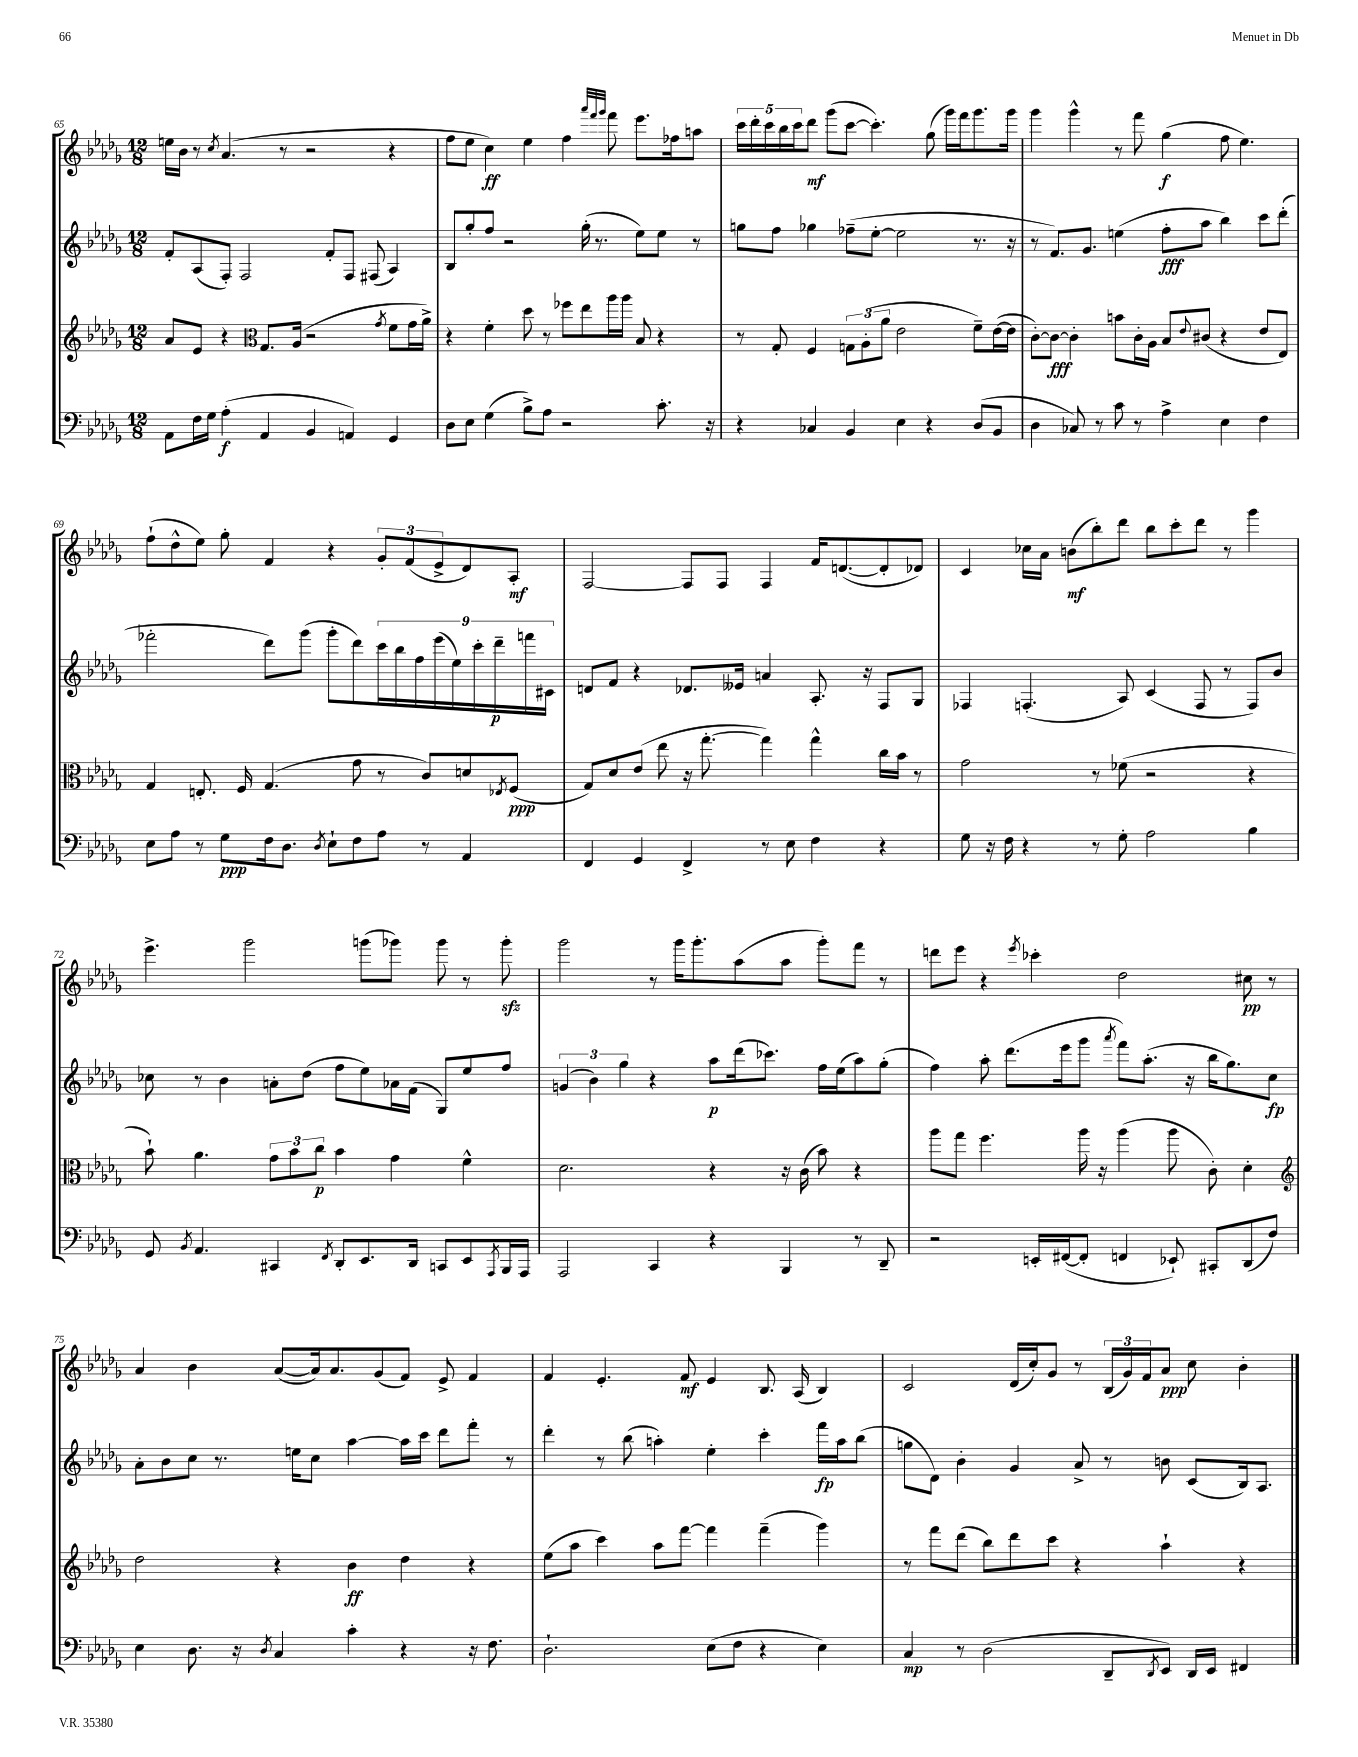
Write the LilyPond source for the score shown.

<<
\new StaffGroup <<
\new Staff = "s0" {
    \clef treble \key des \major \numericTimeSignature \time 12/8
    e''16 bes'16 r8 \acciaccatura { c''8 } aes'4.( r8 r2 r4 |
    f''8 ees''8 c''4\ff) ees''4 f''4 \grace { aes'''32 f'''32 ges'''32 } f'''8 ees'''8. fes''16 a''8 |
    \tuplet 5/4 { c'''16 des'''16-. c'''16 bes''16 c'''16 } des'''8\mf ges'''8( c'''8~ c'''4.-.) ges''8( ges'''16) f'''16 ges'''8. ges'''16 |
    ges'''4 ges'''4-^ r8 f'''8 ges''4\f( f''8 ees''4.) |
    f''8-!( des''8-^ ees''8) ges''8-. f'4 r4 \tuplet 3/2 { ges'8-. f'8( ees'8-> } des'8) aes8-.\mf |
    f2~ f8 f8 f4 f'16 d'8.~( d'8-. des'8) |
    c'4 ces''16 aes'16 b'8\mf( bes''8-.) des'''8 bes''8 c'''8-. des'''8 r8 ges'''4 |
    ees'''4.-> ges'''2 g'''8( ges'''8) ges'''8 r8 ges'''8-.\sfz |
    ges'''2 r8 ges'''16 ges'''8.-. aes''8( aes''8 ges'''8-.) f'''8 r8 |
    d'''8 ees'''8 r4 \acciaccatura { ees'''8 } ces'''4-. des''2 cis''8\pp r8 |
    aes'4 bes'4 aes'8~( aes'16) aes'8. ges'8( f'8) ees'8-> f'4 |
    f'4 ees'4.-. f'8\mf ees'4 bes8. aes16( bes4) |
    c'2 des'16( c''16-.) ges'8 r8 \tuplet 3/2 { bes16( ges'16) f'16 } aes'8\ppp c''8 bes'4-. \bar "|." |
}
\new Staff = "s1" {
    \clef treble \key des \major \numericTimeSignature \time 12/8
    f'8-. aes8( f8-.) f2 f'8-. f8 fis8( aes4) |
    bes8 ges''8-. f''8 r2 ges''16-.( r8. ees''8) ees''8 r8 |
    g''8 f''8 ges''4 fes''8--( ees''8~-. ees''2 r8. r16 |
    r8 f'8.) ges'8. e''4( f''8-.\fff aes''8 bes''4) c'''8 des'''8-.( |
    fes'''2-. des'''8) ges'''8( ges'''8-. des'''8) \tuplet 9/8 { c'''16 bes''16 f''16 ees'''16( ees''16) c'''16-. des'''16--\p f'''16 cis'16 } |
    d'8 f'8 r4 des'8. eeses'16 a'4 aes8.-. r16 f8 ges8 |
    fes4 f4.-.( aes8) c'4( f8 r8 f8) bes'8 |
    ces''8 r8 bes'4 a'8-. des''8( f''8 ees''8) aes'16 f'16( ges8) ees''8 f''8 |
    \tuplet 3/2 { g'4( bes'4) ges''4 } r4 aes''8\p des'''16( ces'''8.) f''16 ees''16( aes''8) ges''8-.( |
    f''4) aes''8-. des'''8.( ees'''16 ges'''8 \acciaccatura { aes'''8 } f'''8) aes''8.-.( r16 bes''16 ges''8.) c''8\fp |
    aes'8-. bes'8 c''8 r8. e''16 c''8 aes''4~ aes''16 c'''16 des'''8 f'''8-. r8 |
    des'''4-. r8 bes''8( a''4-.) ees''4-. c'''4-. f'''16\fp a''16 bes''8( |
    g''8 des'8) bes'4-. ges'4 aes'8-> r8 b'8 c'8( bes16) aes8. \bar "|." |
}
\new Staff = "s2" {
    \clef treble \key des \major \numericTimeSignature \time 12/8
    aes'8 ees'8 r4 \clef alto ges8. aes16( r2 \acciaccatura { ges'8 } f'8 ges'16 aes'16->) |
    r4 f'4-. des''8 r8 fes''8 ees''8 aes''16 aes''16 bes8 r4 |
    r8 ges8-. f4 \tuplet 3/2 { g8 aes8-.( aes'8 } ees'2 f'8--) ees'16~( ees'16 |
    c'8~-.) c'8~\fff c'4-. b'8 c'16-. aes16 bes8 \appoggiatura { ees'8 } cis'8( r4 ees'8 ees8) |
    ges4 e8.-. f16 ges4.( ges'8 r8 c'8) d'8 \acciaccatura { ees8 } f8\ppp( |
    ges8) des'8 ees'8( ees''8 r16 ges''8.~-. ges''4) ges''4-^ c''16 bes'16 r8 |
    ges'2 r8 fes'8( r2 r4 |
    bes'8-!) aes'4. \tuplet 3/2 { ges'8 bes'8 c''8\p } bes'4 ges'4 f'4-^ |
    des'2. r4 r16 c'16( bes'8) r4 |
    aes''8 ges''8 f''4. aes''16 r16 aes''4( aes''8 c'8-.) des'4-. |
    \clef treble des''2 r4 bes'4\ff des''4 r4 |
    ees''8( aes''8 c'''4) aes''8 f'''8~ f'''4 f'''4--( ges'''4) |
    r8 f'''8 des'''8( bes''8) des'''8 c'''8 r4 aes''4-! r4 \bar "|." |
}
\new Staff = "s3" {
    \clef bass \key des \major \numericTimeSignature \time 12/8
    aes,8 f16 ges16 aes4-.\f( aes,4 bes,4 a,4) ges,4 |
    des8 ees8 ges4( bes8->) aes8 r2 c'8.-. r16 |
    r4 ces4 bes,4 ees4 r4 des8( bes,8 |
    des4 ces8) r8 c'8 r8 aes4-> ees4 f4 |
    ees8 aes8 r8 ges8\ppp f16 des8. \acciaccatura { des8 } ees8-! f8 aes8 r8 aes,4 |
    f,4 ges,4 f,4-> r8 ees8 f4 r4 |
    ges8 r16 f16 r4 r8 ges8-. aes2 bes4 |
    ges,8 \acciaccatura { bes,8 } aes,4. cis,4 \acciaccatura { f,8 } des,8-. ees,8. des,16 c,8 ees,8 \acciaccatura { aes,,8 } bes,,16 aes,,16 |
    aes,,2 c,4 r4 bes,,4 r8 des,8-- |
    r2 e,16-. fis,16~( fis,8-. f,4 ees,8-!) cis,8-. des,8( f8) |
    ees4 des8. r16 \acciaccatura { des8 } c4 c'4-. r4 r16 f8. |
    des2.-! ees8( f8 r4 ees4) |
    c4\mp r8 des2( des,8-- \acciaccatura { des,8 } ees,8) des,16 ees,16 fis,4 \bar "|." |
}
>>
>>
\layout { \context { \Score currentBarNumber = #65 } }
